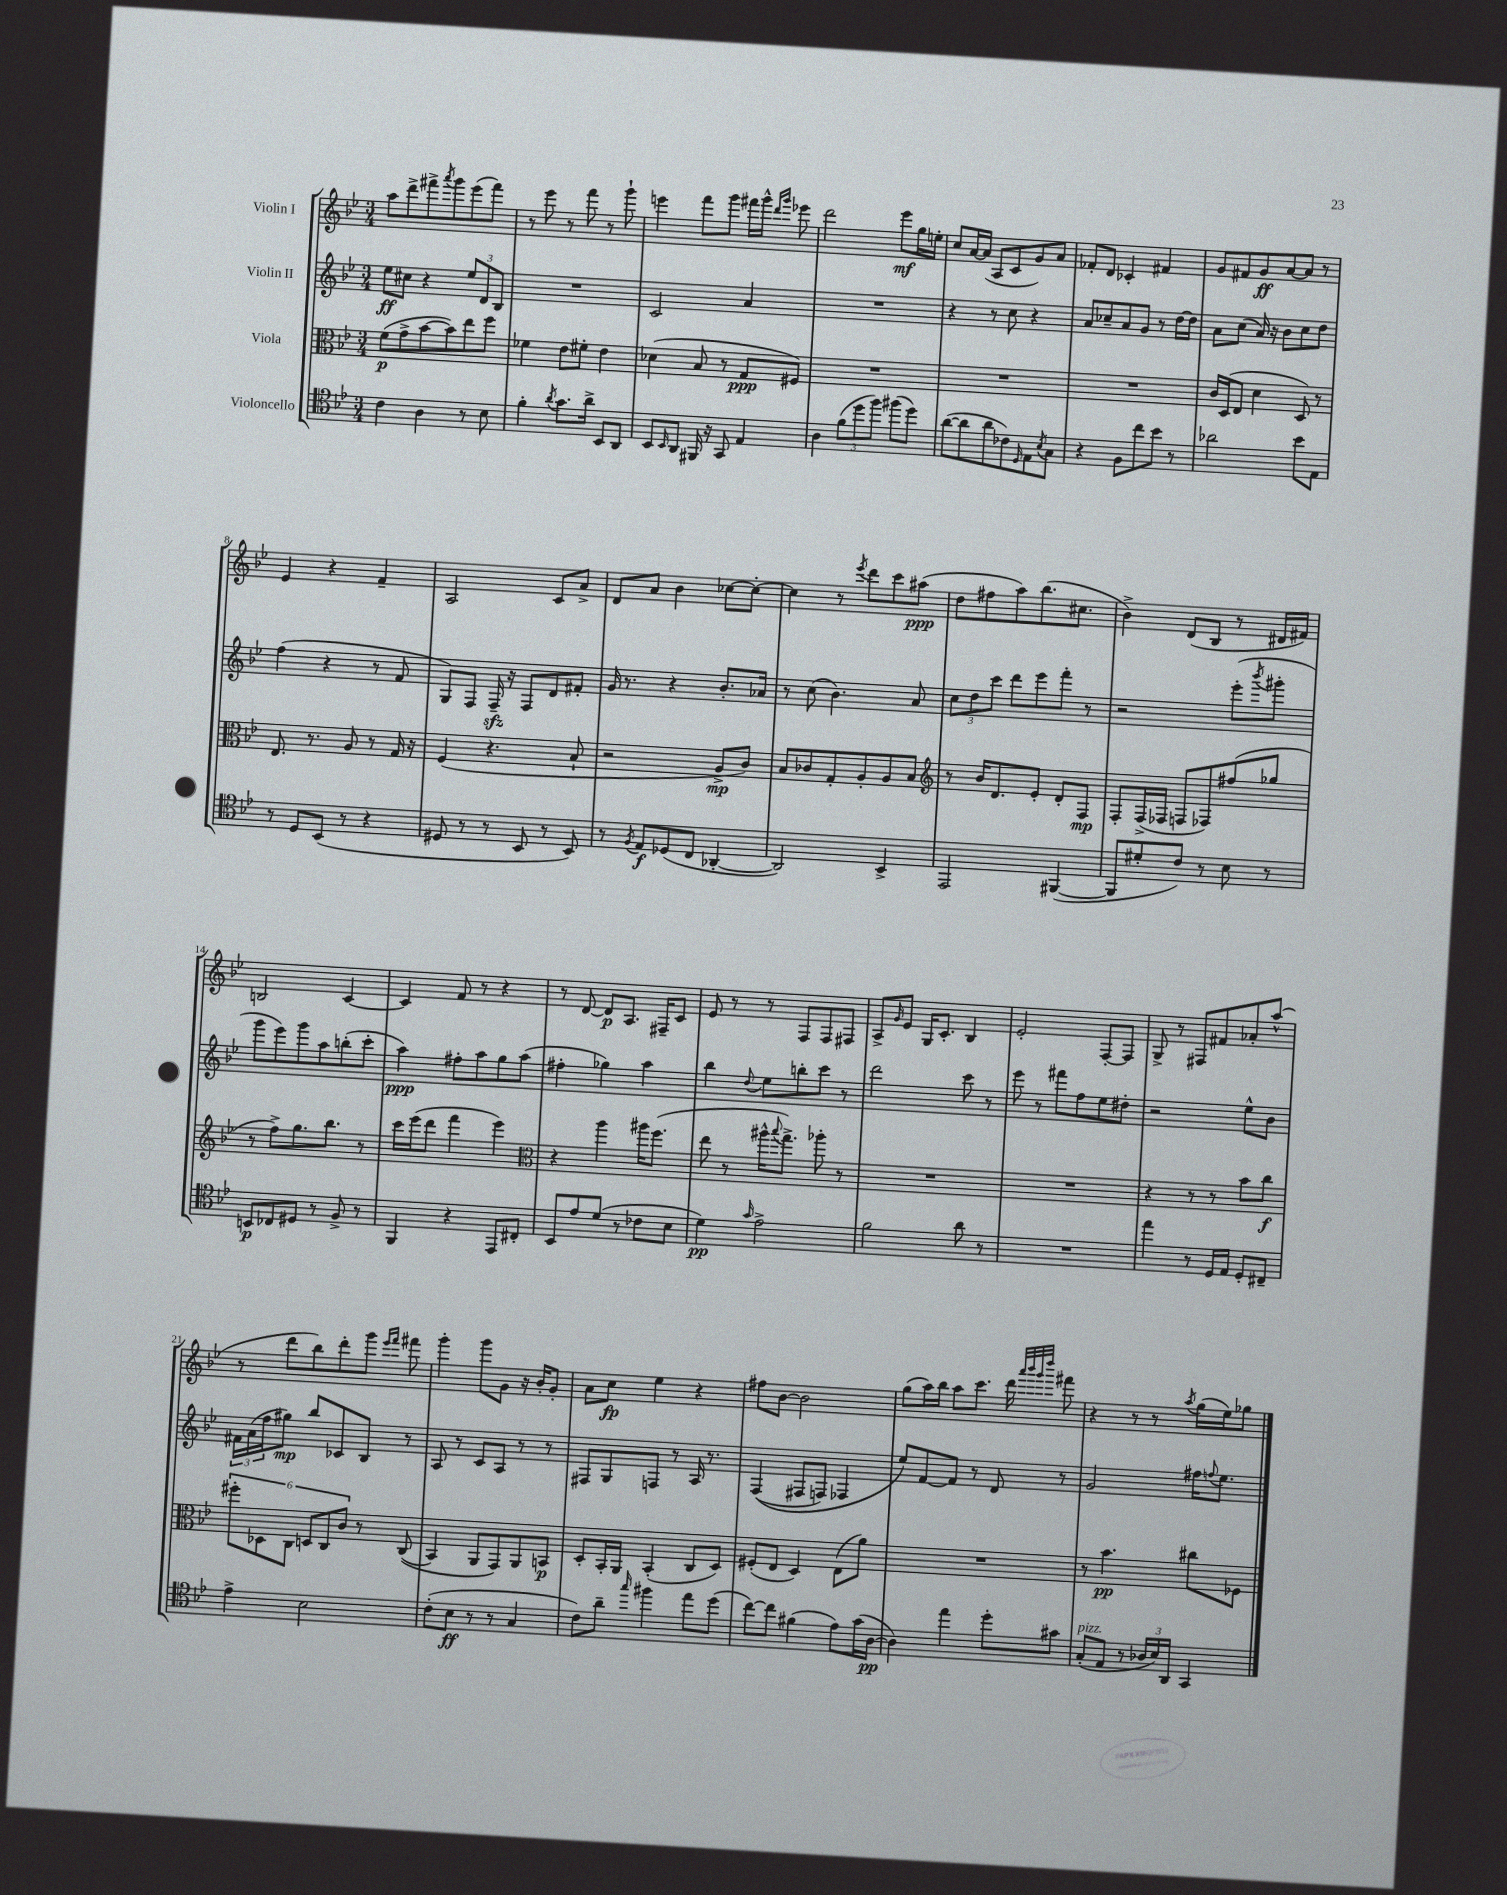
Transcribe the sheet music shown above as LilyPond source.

<<
\new StaffGroup <<
\new Staff = "s0" \with { instrumentName = "Violin I" } {
    \clef treble \key bes \major \numericTimeSignature \time 3/4
    a''8 d'''8-> fis'''8-> \acciaccatura { a'''8 } g'''8 ees'''8( fis'''8) |
    r8 ees'''8 r8 f'''8 r8 g'''8-! |
    e'''4 f'''8 g'''8 fis'''16 g'''16-^ \grace { d'''16 g'''16 } ees'''8 |
    d'''2 ees'''8\mf g''16 e''16-. |
    c''8 a'16~ a'16( a8 c'8 g'8) a'8 |
    fes'8-. d'8 ces'4-. fis'4 |
    g'8 fis'8 g'8\ff a'8~ a'8 r8 |
    ees'4 r4 f'4-- |
    a2 c'8 a'8-> |
    d'8 a'8 bes'4 ces''8~ ces''8~-. |
    ces''4 r8 \acciaccatura { ees'''8 } d'''8 c'''8 ais''8\ppp( |
    d''8 fis''8 a''8) bes''8.( cis''8. |
    bes'4->) d'8( bes8 r8 dis'16 fis'16) |
    b2 c'4~ |
    c'4 f'8 r8 r4 |
    r8 d'8~ d'8\p a8. fis16-- c'8 |
    ees'8 r8 r8 f8 f8 fis8 |
    a8-> \grace { g'16 } ees'8 g16 c'8.-. bes4 |
    ees'2-. f8~-. f8 |
    g8-> r8 fis8 fis'8 aes'8-. a''8-^( |
    r8 d'''8 bes''8) d'''8-. g'''8 \grace { ees'''16 f'''16 } fis'''8 |
    g'''4-. g'''8 g'8 r16 bes'16-. g'8-. |
    a'8 c''8\fp ees''4 r4 |
    fis''8 bes'8~ bes'2 |
    g''8( a''16) bes''16 a''8 c'''8. d'''16 \grace { a'''32 bes'''32 g'''32 d''''32 } fis'''8 |
    r4 r8 r8 \acciaccatura { a''8 } g''16( ees''16) ges''8 \bar "|." |
}
\new Staff = "s1" \with { instrumentName = "Violin II" } {
    \clef treble \key bes \major \numericTimeSignature \time 3/4
    ees''8\ff cis''8 r4 \tuplet 3/2 { ees''8 d'8 bes8 } |
    R2. |
    c'2 a'4 |
    R2. |
    r4 r8 c''8 r4 |
    a'8 ces''8-- a'8 g'8 r8 d''16~ d''16 |
    a'8 c''8( a'16) r16 bes'8 c''8 d''8 |
    f''4( r4 r8 f'8 |
    g8) f8 f16--\sfz r16 f8 d'8 fis'8-. |
    g'16 r8. r4 bes'8.-. aes'16 |
    r8 c''8( bes'4.) a'8 |
    \tuplet 3/2 { c''8 d''8 c'''8 } d'''8 ees'''8 f'''8-. r8 |
    r2 ees'''8-.( \acciaccatura { bes'''8 } gis'''8-. |
    g'''8 ees'''8) g'''8 a''8 b''8-.( c'''8-. |
    a''4\ppp) fis''8-. a''8 g''8 a''8( |
    fis''4-. ges''4) a''4 |
    bes''4 \appoggiatura { d''8 } ees''8 b''8-. c'''8 r8 |
    d'''2 c'''8 r8 |
    ees'''8 r8 fis'''8 f''8 ees''8 dis''8-. |
    r2 ees''8-^ bes'8 |
    \tuplet 3/2 { fis'16 a'16( f''16 } gis''8\mp) bes''8 ces'8 bes8 r8 |
    a8 r8 c'8 a8 r8 r8 |
    fis8 g8 f8 r8 a16 r8. |
    f4(\( fis8 f8) fes4 |
    ees''8\) f'8~ f'8 r8 d'8 r8 |
    g'2 fis''16 \appoggiatura { f''8 } ees''8. \bar "|." |
}
\new Staff = "s2" \with { instrumentName = "Viola" } {
    \clef alto \key bes \major \numericTimeSignature \time 3/4
    f'8\p( g'8-> bes'8~ bes'8) ees''8 f''8 |
    fes'4 ees'8 fis'8-. ees'4 |
    des'4( bes8 r8 g8\ppp fis8) |
    R2. |
    R2. |
    R2. |
    c'16 d16( ees8 d'4 d8) r8 |
    ees8. r8. a8 r8 g16 r16 |
    f4( r4. bes8-! |
    r2 a8->\mp c'8) |
    bes8 ces'8 g8-. a8-. a8 bes8 |
    \clef treble r8 bes'16 d'8. ees'8-. d'8-. f8\mp |
    f8-. f16->( fes16 f8 fes8) fis''8( ges''8 |
    r8 f''8->) g''8. bes''8. r8 |
    c'''16 ees'''16( d'''8 f'''4 ees'''4) |
    \clef alto r4 a''4 ais''16 f''8.( |
    ees''8 r8 ais''16-^ \appoggiatura { bes''8 } g''8.->) aes''8-. r8 |
    R2. |
    R2. |
    r4 r8 r8 bes'8 c''8\f |
    \tuplet 6/4 { fis''8-. des8 c8 d8 c8 c'8 } r8 c8(\( |
    bes,4) a,8 g,8\) a,8 b,8\p |
    d8-. bes,16-. a,16 bes,4-.( c8 d8) |
    fis8-.( ees8 d4) ees8( a'8) |
    R2. |
    r8 bes'4.\pp cis''8 fes8 \bar "|." |
}
\new Staff = "s3" \with { instrumentName = "Violoncello" } {
    \clef tenor \key bes \major \numericTimeSignature \time 3/4
    c'4 a4 r8 bes8 |
    f'4-. \acciaccatura { a'8 } g'8. a'16-> bes,8 a,8 |
    bes,8 \grace { bes,16 } a,8 fis,16 r16 g,8 ees4 |
    a4 \tuplet 3/2 { f'8( d''8 f''8) } fis''8( d''8) |
    a'8~( a'8 a'8 ces'8) \grace { d16 } ees8 \acciaccatura { bes8 } g8 |
    r4 f8 c''8 bes'8 r8 |
    aes'2 bes'8 ees8 |
    r8 d8 bes,8( r8 r4 |
    dis8 r8 r8 bes,8 r8 bes,8) |
    r8 \acciaccatura { f8 } ees8\f des8( c8 aes,4~-. |
    aes,2) bes,4-> |
    ees,2 fis,4~( |
    fis,8 dis'8-. c'8) r8 bes8 r8 |
    b,8\p ces8 dis8 r8 f8-> r8 |
    f,4 r4 ees,8 cis8-. |
    bes,8 ees'8 d'8( r8 ces'8 bes8 |
    d'4\pp) \grace { g'16 } ees'2-> |
    f'2 a'8 r8 |
    R2. |
    ees''4 r8 d16 ees16 d8-. cis8-- |
    ees'4-> bes2 |
    c'8-.( bes8\ff r8 r8 g4 |
    c'8) a'8-- \grace { g''16 } fis''4 ees''8 d''8( |
    c''8~) c''8 fis'4( ees'8) g'16( a16~\pp |
    a4) ees''4 d''8-. gis'8 |
    g8-.^\markup { \italic "pizz." }( ees8 r8 \tuplet 3/2 { aes16 bes16) a,16 } g,4 \bar "|." |
}
>>
>>
